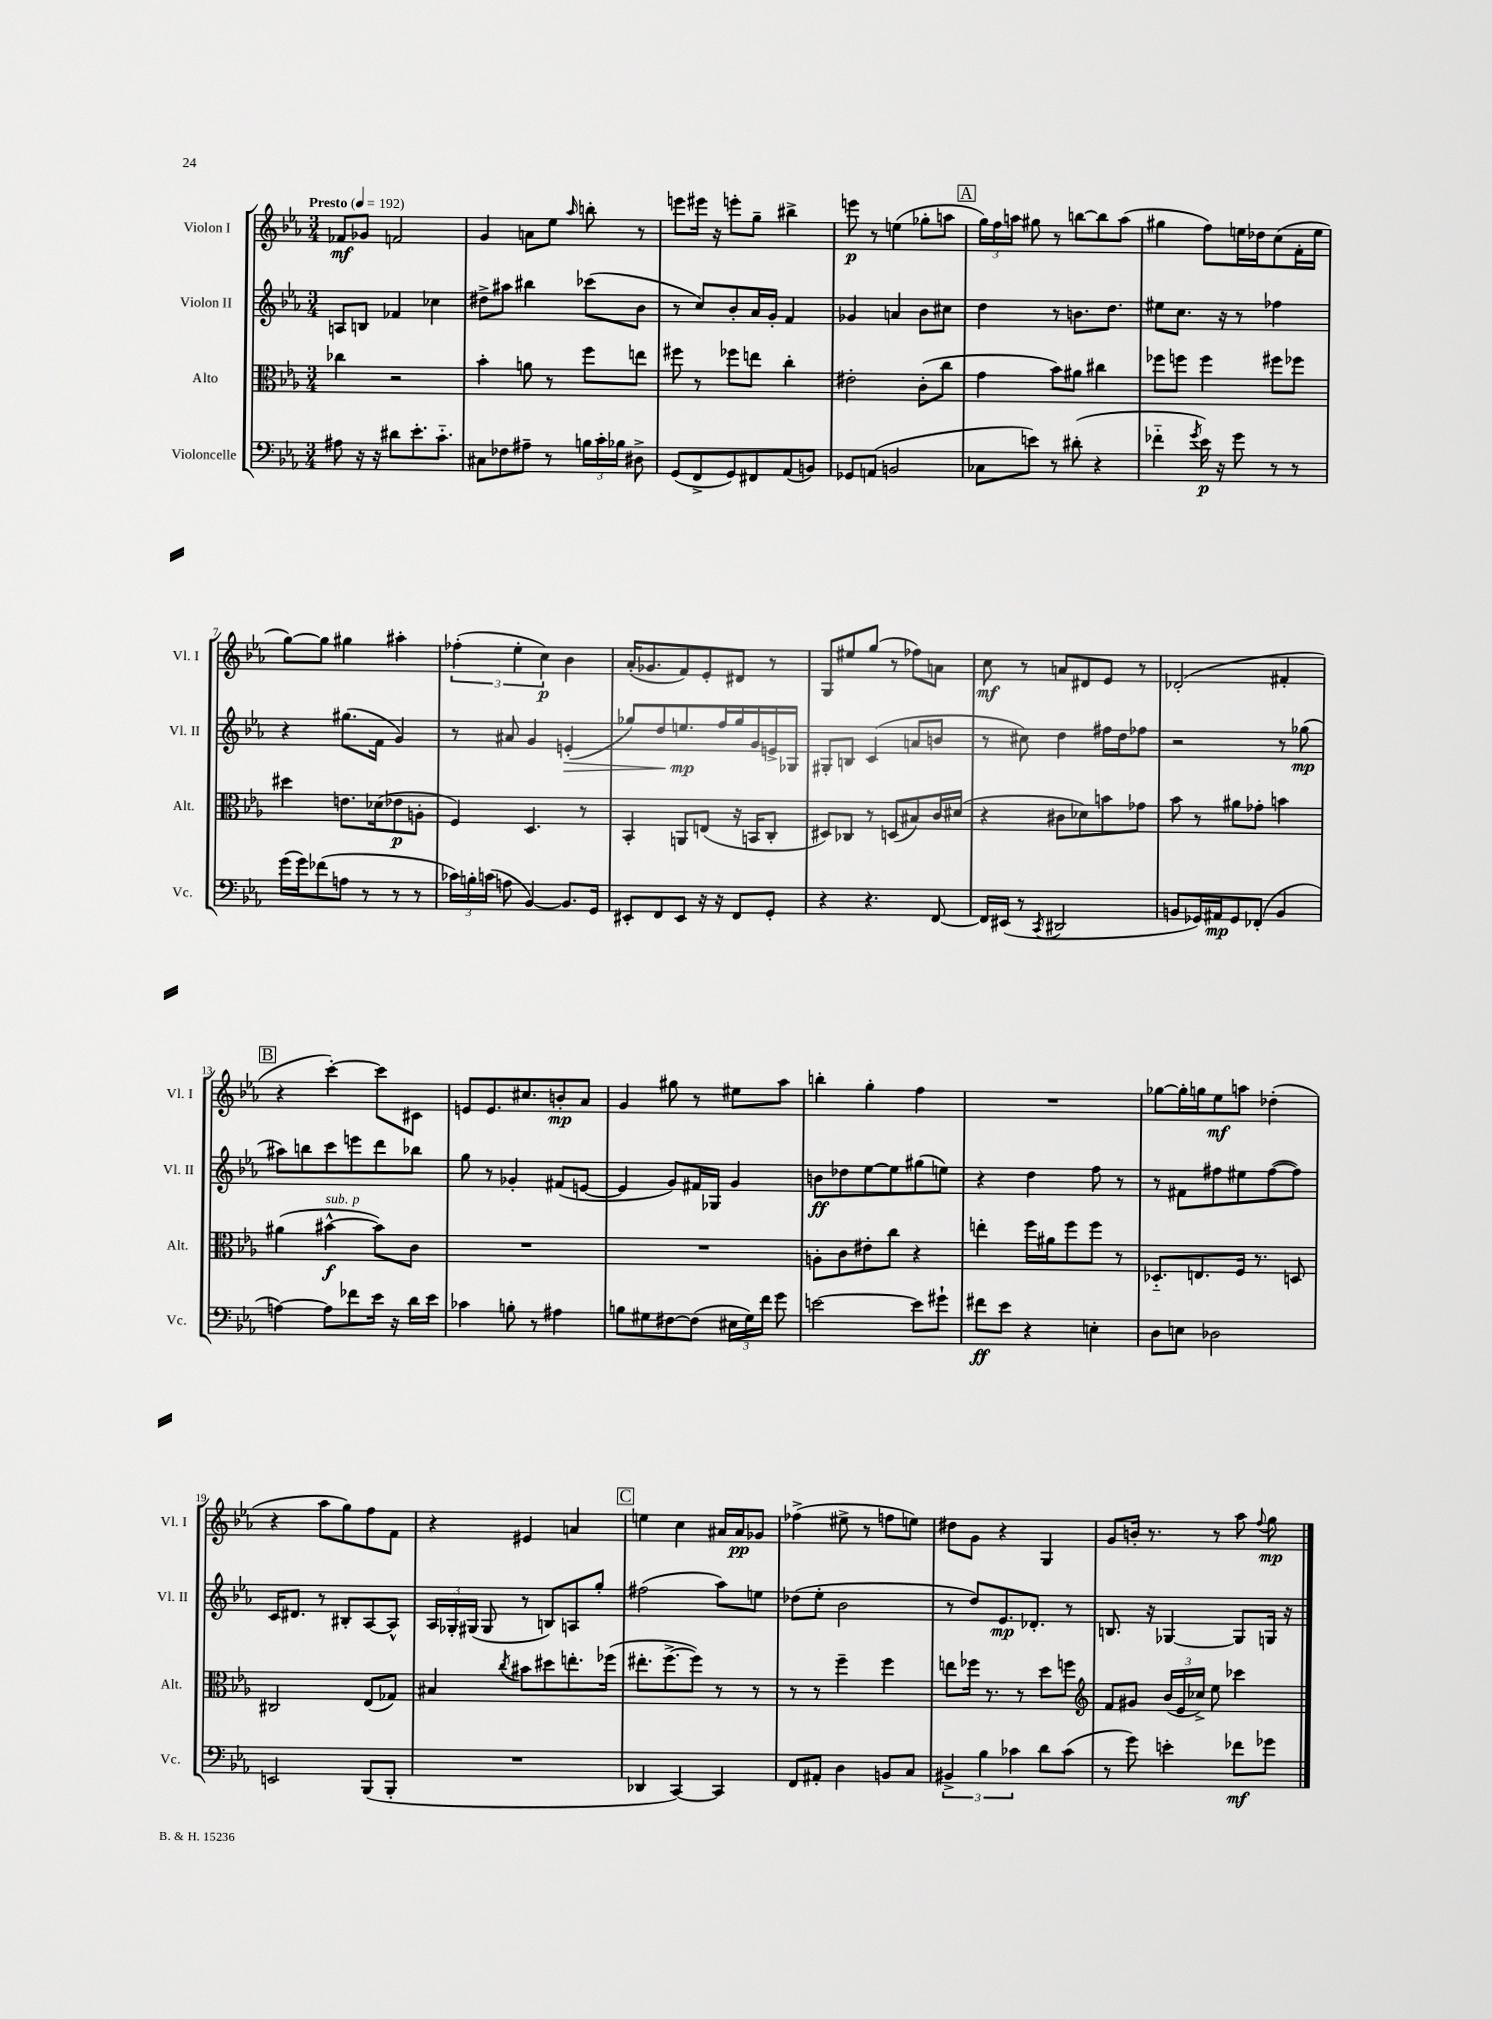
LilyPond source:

<<
\new StaffGroup <<
\new Staff = "s0" \with { instrumentName = "Violon I" shortInstrumentName = "Vl. I" } {
    \clef treble \key ees \major \numericTimeSignature \time 3/4 \tempo "Presto" 4 = 192
    \autoBeamOff fes'8[\mf ges'8] f'2 |
    g'4 a'8[ ees''8] \grace { aes''16 } b''8-. r8 |
    e'''8[ eis'''16] r16 e'''8[-. g''8]-- bis''4-> |
    e'''8\p r8 e''4( ges''8[-. a''8] |
    \mark \markup { \box "A" } \tuplet 3/2 { g''16[) f''16 a''16] } gis''8 r8 b''8[~ b''8 a''8]( |
    gis''4 f''8[) e''16 des''16 c''8( f'16-. e''16] |
    g''8[~) g''8] gis''4 ais''4-. |
    \tuplet 3/2 { fes''4-.( ees''4-. c''4\p) } bes'4 |
    aes'16[-.( ges'8. f'8) ees'8-. dis'8] r8 |
    g8[ eis''8 g''8]( r8 fes''8[) a'8] |
    c''8\mf r8 a'8[ dis'8 ees'8] r8 |
    des'2-.( fis'4-. |
    \mark \markup { \box "B" } r4 c'''4~-.) c'''8[ cis'8] |
    e'8[ e'8. cis''8. b'8-.\mp aes'8] |
    g'4 gis''8 r8 eis''8[ aes''8] |
    b''4-. g''4-. f''4 |
    R2. |
    ges''8[~ ges''16-. g''16 ees''8\mf a''8] des''4-.( |
    r4 aes''8[ g''8) f''8 f'8] |
    r4 eis'4 a'4 |
    \mark \markup { \box "C" } e''4 c''4 ais'16[ ais'16\pp ges'8] |
    fes''4->( eis''8-> r8 f''8[ e''8]) |
    dis''8[ g'8] r4 g4 |
    g'8[ b'16]-. r8. r8 aes''8 \appoggiatura { f''8 } g''8\mp \bar "|." |
}
\new Staff = "s1" \with { instrumentName = "Violon II" shortInstrumentName = "Vl. II" } {
    \clef treble \key ees \major \numericTimeSignature \time 3/4
    \autoBeamOff a8[ b8] fes'4 ces''4 |
    dis''8[-> ais''8] bis''4 ces'''8[( bes'8] |
    r8 c''8[) bes'8-. aes'16 g'16]-. f'4 |
    ges'4 a'4 bes'8[ cis''8] |
    \mark \markup { \box "A" } d''4 r8 b'8.[ d''8.] |
    eis''8[ c''8.] r16 r8 fes''4 |
    r4 gis''8.[( f'16] g'4) |
    r8 ais'8 g'4 e'4-.\>( |
    ges''8[) d''8 e''8.\mp\! f''16 ges''16 g'16 e'16-> ges16] |
    gis8[-. b8] c'4( a'8[ b'8] |
    r8 cis''8) d''4 fis''16[ d''16 fes''8] |
    r2 r8 ges''8\mp( |
    \mark \markup { \box "B" } ais''8[) b''8 c'''8 e'''8 d'''8 bes''8] |
    g''8 r8 ges'4-. fis'8[( e'8]~ |
    e'4 g'8[) fis'16 ges16] g'4 |
    b'8[\ff des''8 ees''8~ ees''8 gis''8( e''8]) |
    r4 d''4 f''8 r8 |
    r8 fis'8[ fis''8 eis''8 fis''8~( fis''8]) |
    c'16[ dis'8.] r8 bis8[-. aes8~ aes8]-^ |
    \tuplet 3/2 { aes16[ ges16-. gis16]( } gis8 r8 b8[) a8 g''8]-. |
    \mark \markup { \box "C" } fis''2( aes''8[) e''8] |
    des''8[( ees''8]-. bes'2 |
    r8 d''8[) ees'8.\mp des'8.]-. r8 |
    b8. r16 ges4~ ges8[ g16] r16 \bar "|." |
}
\new Staff = "s2" \with { instrumentName = "Alto" shortInstrumentName = "Alt." } {
    \clef alto \key ees \major \numericTimeSignature \time 3/4
    \autoBeamOff ces''4 r2 |
    bes'4-. a'8 r8 f''8[ e''8] |
    fis''8 r8 fes''8[ e''8] c''4-. |
    eis'2-. c'8[-.( c''8] |
    \mark \markup { \box "A" } g'4 bes'8[) ais'8] cis''4 |
    fes''8[ f''8] f''4 fis''8[ fes''8] |
    dis''4 e'8.[ des'16( ees'8\p a8]-. |
    f4) d4. r8 |
    bes,4-. a,8[ e8]( r16 b,16[ c8]-. |
    dis8[) ces8] r8 d8[( bis8) c'16 dis'16]( |
    r4 cis'8[ des'8) b'8 ges'8] |
    bes'8 r8 ais'8[ ges'8]-. b'4 |
    \mark \markup { \box "B" } ais'4( bis'4~-^\f^\markup { \italic "sub. p" } bis'8[) c'8] |
    R2. |
    R2. |
    a8[-. c'8 eis'8-. c''8] r4 |
    e''4-. f''16[ ais'16 f''8 f''8] r8 |
    des8.[-_ e8. f16] r8. d8 |
    cis2 ees8[( ges8]) |
    bis4 \acciaccatura { c''8 } bis'8[ dis''8 e''8.-. fes''16]( |
    \mark \markup { \box "C" } eis''8.[-. f''8.~-> f''8]) r8 r8 |
    r8 r8 f''4-- f''4 |
    e''8[ fes''16] r8. r8 d''8[ f''8] |
    \clef treble f'8[ gis'8] \tuplet 3/2 { bes'16[( ees'16 ces''16]->) } ees''8 ces'''4 \bar "|." |
}
\new Staff = "s3" \with { instrumentName = "Violoncelle" shortInstrumentName = "Vc." } {
    \clef bass \key ees \major \numericTimeSignature \time 3/4
    \autoBeamOff ais8 r16 r16 dis'8[ ees'8.-. c'8.]-_ |
    cis8[ fes8 ais8]-- r8 \tuplet 3/2 { b16[ c'16-. bes16] } dis8-> |
    g,8[( f,8-> g,8) fis,8 aes,8( b,8]) |
    ges,8[ a,8]( b,2 |
    \mark \markup { \box "A" } ces8[ e'8]) r8 dis'8-.( r4 |
    fes'4-_ \acciaccatura { g'8 } ees'16\p) r16 g'8 r8 r8 |
    g'16[( g'16) fes'8( a8] r8 r8 r8 |
    \tuplet 3/2 { ces'16[) b16-. c'16]( } a8 bes,4~) bes,8.[ g,16] |
    eis,8[-. f,8 eis,8] r16 r16 f,8[ g,8]-. |
    r4 r4. f,8~ |
    f,16[ eis,16]( r8 \acciaccatura { c,8 } dis,2 |
    b,8[ ges,16) ais,16\mp ges,8 fes,8]-.( b,4 |
    \mark \markup { \box "B" } a4~) a8[ fes'8 ees'16] r16 d'16[ ees'16] |
    ces'4 b8-. r8 ais4 |
    b8[ gis8 fis8~ fis8]( \tuplet 3/2 { eis16[ gis16) f'16] } g'8 |
    e'2~ e'8[ gis'8]-! |
    fis'8[\ff ees'8] r4 e4-. |
    d8[ e8] des2 |
    e,2 bes,,8[( bes,,8]-. |
    R2. |
    \mark \markup { \box "C" } des,4 c,4~) c,4 |
    f,8[ ais,8]-. d4 b,8[ c8] |
    \tuplet 3/2 { bis,4-> bes4 ces'4 } d'8[ ces'8]( |
    r8 g'8) e'4-. fes'8[\mf ges'8] \bar "|." |
}
>>
>>
